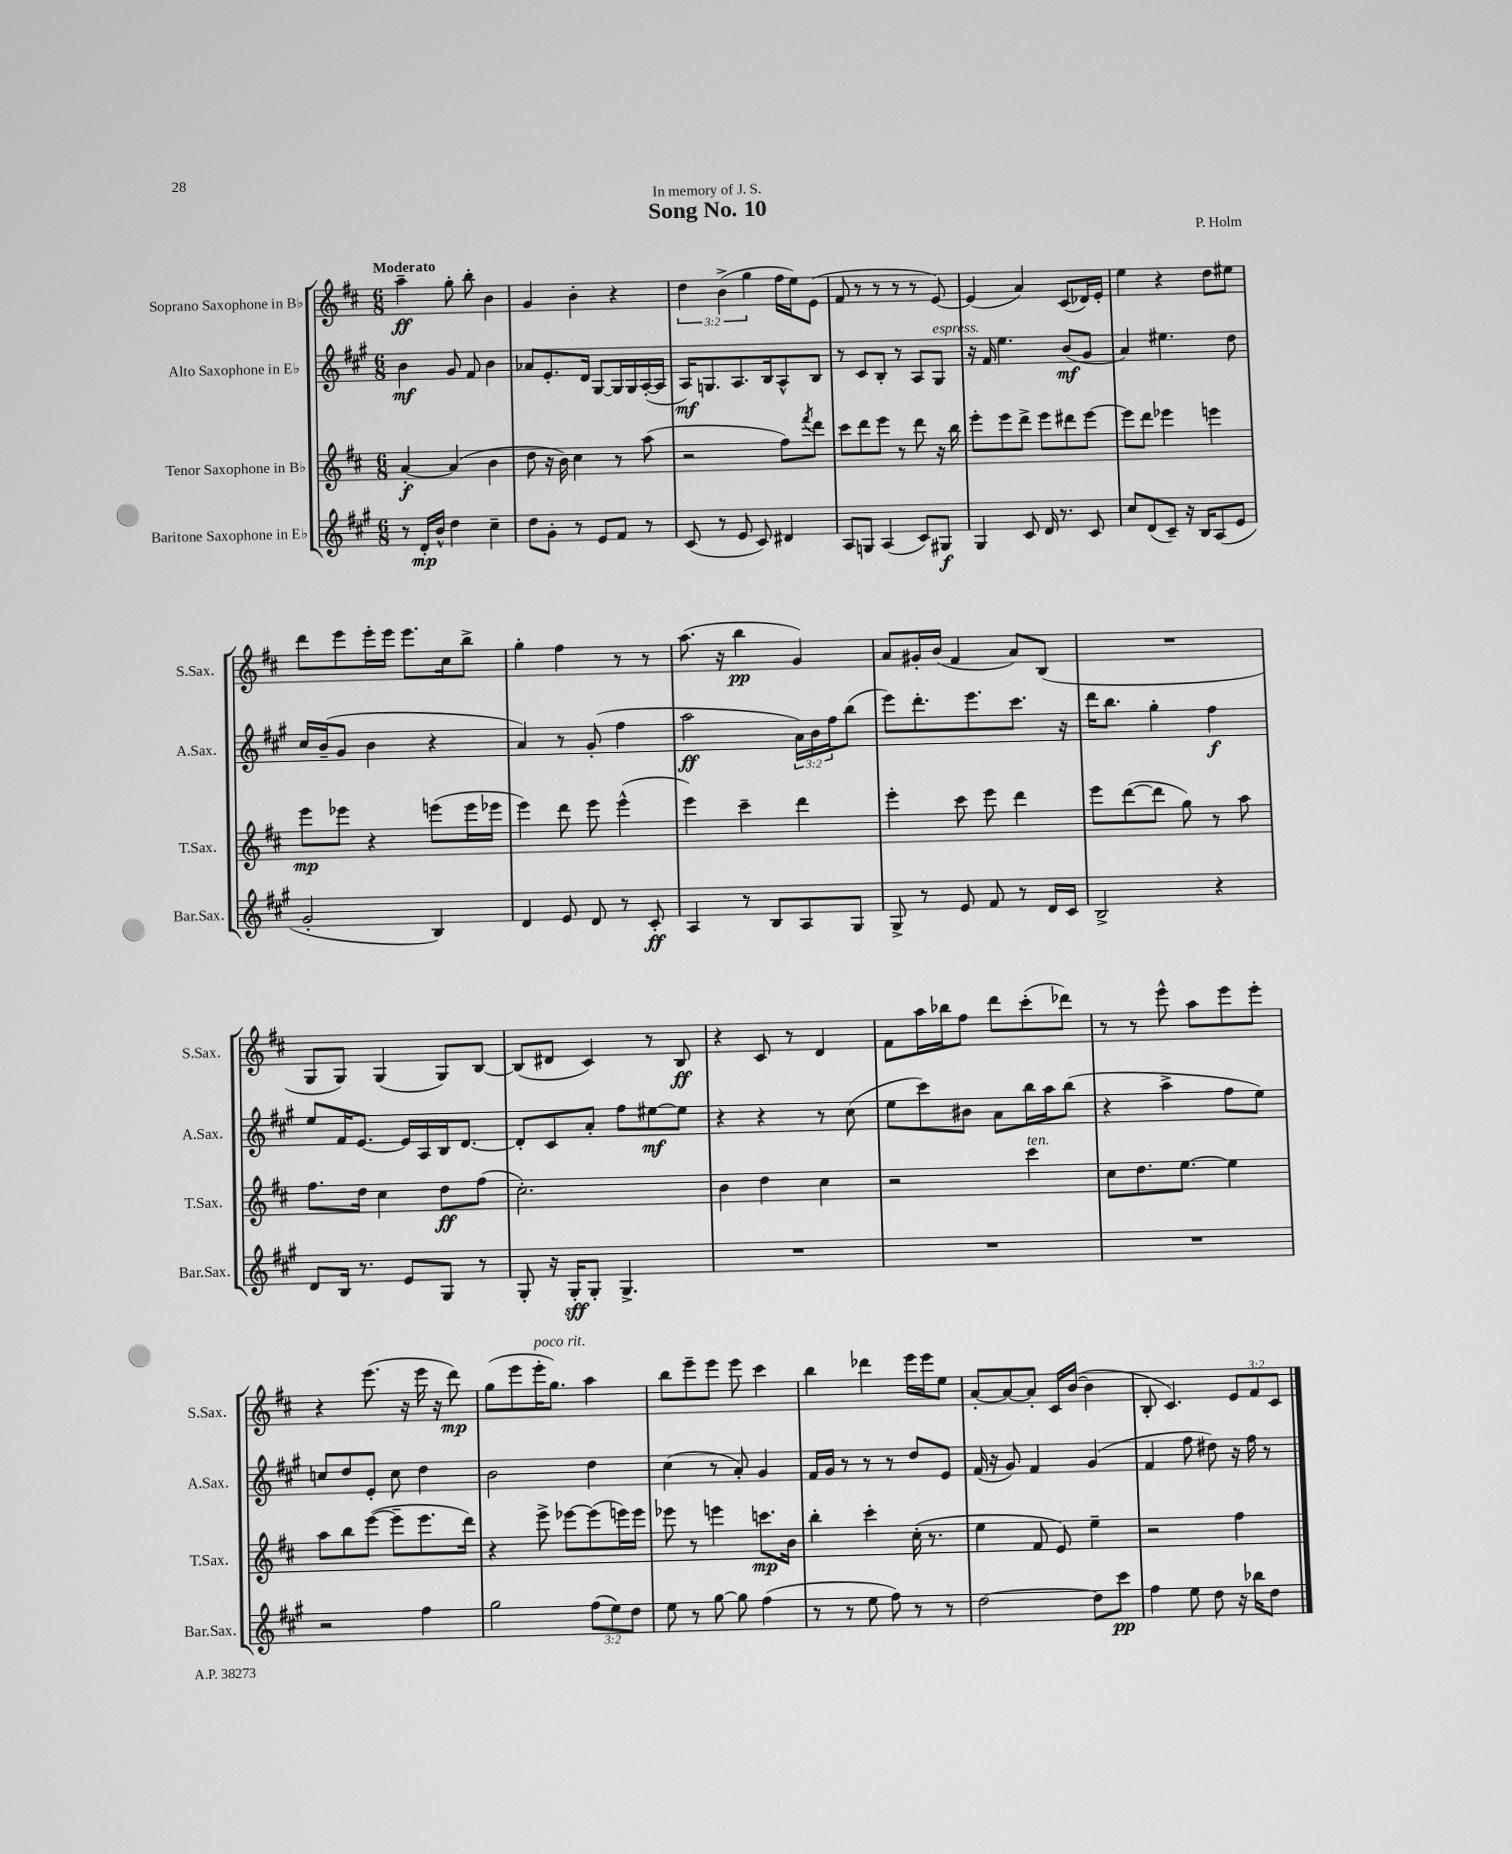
\header { title = "Song No. 10" composer = "P. Holm" dedication = "In memory of J. S." }
<<
\new StaffGroup <<
\new Staff = "s0" \with { instrumentName = "Soprano Saxophone in Bb" shortInstrumentName = "S.Sax." } {
    \clef treble \key d \major \numericTimeSignature \time 6/8 \override Staff.TupletNumber.text = #tuplet-number::calc-fraction-text \tempo "Moderato"
    a''4--\ff g''8-. b''8-. b'4 |
    g'4 b'4-. r4 |
    \tuplet 3/2 { d''4 b'4->( g''4 } fis''16 e''16) e'8( |
    fis'8 r8 r8 r8 r8 e'8~) |
    e'4( a'4) cis'8( des'16) e'16-. |
    e''4 r4 d''8 eis''8 |
    d'''8 e'''8 e'''16-. e'''16 e'''8. cis''16 b''8-> |
    g''4-. fis''4 r8 r8 |
    a''8.( r16 b''4\pp g'4) |
    a'8 gis'16-. b'16( fis'4 a'8) b8( |
    R2. |
    g8 g8) g4( g8) b8~ |
    b8( dis'8 cis'4) r8 b8\ff |
    r4 cis'8 r8 d'4 |
    fis'8 a''16 bes''16 fis''8 d'''8 cis'''8-.( des'''8) |
    r8 r8 e'''8-^ a''8 e'''8 e'''8-. |
    r4 e'''8.( r16 e'''16 r16 d'''8\mp) |
    g''8( e'''8 e'''16-.^\markup { \italic "poco rit." } g''8.) a''4 |
    b''8 e'''8-- e'''8 e'''8 cis'''4 |
    b''4 des'''4 e'''16 e'''16 e''8 |
    a'8~-. a'8~ a'8-. cis'16 b'16~( b'4 |
    b8-. cis'4.) \tuplet 3/2 { e'8 fis'8 cis'8 } \bar "|." |
}
\new Staff = "s1" \with { instrumentName = "Alto Saxophone in Eb" shortInstrumentName = "A.Sax." } {
    \clef treble \key a \major \numericTimeSignature \time 6/8 \override Staff.TupletNumber.text = #tuplet-number::calc-fraction-text
    b'4\mf gis'8 fis'8 b'4 |
    aes'8 e'8.-. d'16 gis8~ gis16 gis16 a16~-.( a16 |
    a16\mf) g8. a8. b16 a8-^ b8 |
    r8 cis'8 b8-. r8 a8 gis8^\markup { \italic "espress." } |
    r16 fis'16 e''4. b'8\mf( gis'8 |
    a'4) eis''4. d''8 |
    cis''16 b'16--( gis'8 b'4 r4 |
    a'4) r8 gis'8-.( fis''4 |
    a''2\ff \tuplet 3/2 { a'16) b'16 fis''16 } b''8( |
    e'''8) d'''8.-. e'''8. cis'''8. r16 |
    d'''16 b''8. gis''4-. fis''4\f |
    e''8 fis'16 e'8.~ e'16 a16 b16 d'8.~ |
    d'8-. cis'8 a'8-. fis''8 eis''8~\mf eis''8 |
    r4 r4 r8 cis''8( |
    e''8 cis'''8) bis'8 a'8 b''16 a''16 b''8( |
    r4 a''4-> fis''8 e''8) |
    c''8 d''8 e'8-. c''8 d''4 |
    b'2 d''4 |
    cis''4( r8 a'8-.) gis'4 |
    fis'16 gis'16 r8 r8 r8 d''8 e'8 |
    fis'16( r16 gis'8) fis'4 gis'4( |
    fis'4 fis''8 dis''8) r16 fis''16 r8 \bar "|." |
}
\new Staff = "s2" \with { instrumentName = "Tenor Saxophone in Bb" shortInstrumentName = "T.Sax." } {
    \clef treble \key d \major \numericTimeSignature \time 6/8
    a'4~-.\f a'4( b'4 |
    d''8 r16 b'16) cis''4 r8 a''8( |
    r2 fis''8) \acciaccatura { fis'''8 } d'''8 |
    cis'''8 d'''8 e'''8 r8 d'''8 r16 b''16 |
    e'''8-. e'''8 d'''8-> e'''8 dis'''8 e'''8~ |
    e'''8 d'''8 ees'''4 e'''4 |
    e'''8\mp ees'''8 r4 e'''8( e'''16 ees'''16 |
    e'''4) d'''8 e'''8 e'''4-^( |
    e'''4) cis'''4-- d'''4 |
    e'''4-. cis'''8 e'''8 d'''4 |
    e'''8 d'''8~( d'''8 g''8) r8 a''8 |
    fis''8. d''16 cis''4 d''8\ff fis''8( |
    cis''2.-.) |
    b'4 d''4 cis''4 |
    r2 cis'''4^\markup { \italic "ten." } |
    cis''8 d''8. e''8.~ e''4 |
    a''8 b''8 e'''8~( e'''8-- e'''8. d'''16) |
    r4 e'''8-> ees'''8~ ees'''8( e'''16) e'''16 |
    ees'''8 r8 e'''4 c'''8.\mp b'16 |
    b''4-. cis'''4-. cis''16-.( r8. |
    e''4 fis'8 e'8) e''4-- |
    r2 fis''4 \bar "|." |
}
\new Staff = "s3" \with { instrumentName = "Baritone Saxophone in Eb" shortInstrumentName = "Bar.Sax." } {
    \clef treble \key a \major \numericTimeSignature \time 6/8 \override Staff.TupletNumber.text = #tuplet-number::calc-fraction-text
    r8 d'16-.\mp b'16-^ d''4 cis''4-- |
    d''8 gis'8-. r8 e'8 fis'8 r8 |
    cis'8( r8 e'8 cis'8) dis'4 |
    a8 g8 a4( cis'8) gis8\f |
    gis4 cis'8 d'16 r8. cis'8 |
    cis''8 d'8( cis'8--) r16 b16 a8( e'8 |
    gis'2-. b4) |
    d'4 e'8 d'8 r8 cis'8-.\ff |
    a4 r8 b8 a8 gis8 |
    gis8-> r8 e'8 fis'8 r8 d'16 cis'16 |
    b2-> r4 |
    d'8 b16 r8. e'8 gis8 r8 |
    gis8-. r16 gis16-.\sff gis8-. gis4.-> |
    R2. |
    R2. |
    R2. |
    r2 fis''4 |
    gis''2 \tuplet 3/2 { fis''8( e''8) d''8 } |
    e''8 r8 gis''8~ gis''8 fis''4( |
    r8 r8 e''8 fis''8) r8 r8 |
    d''2~ d''8 cis'''8\pp |
    fis''4 e''8 d''8 r16 bes''16 d''8 \bar "|." |
}
>>
>>
\layout { \context { \Score \remove "Bar_number_engraver" } }
